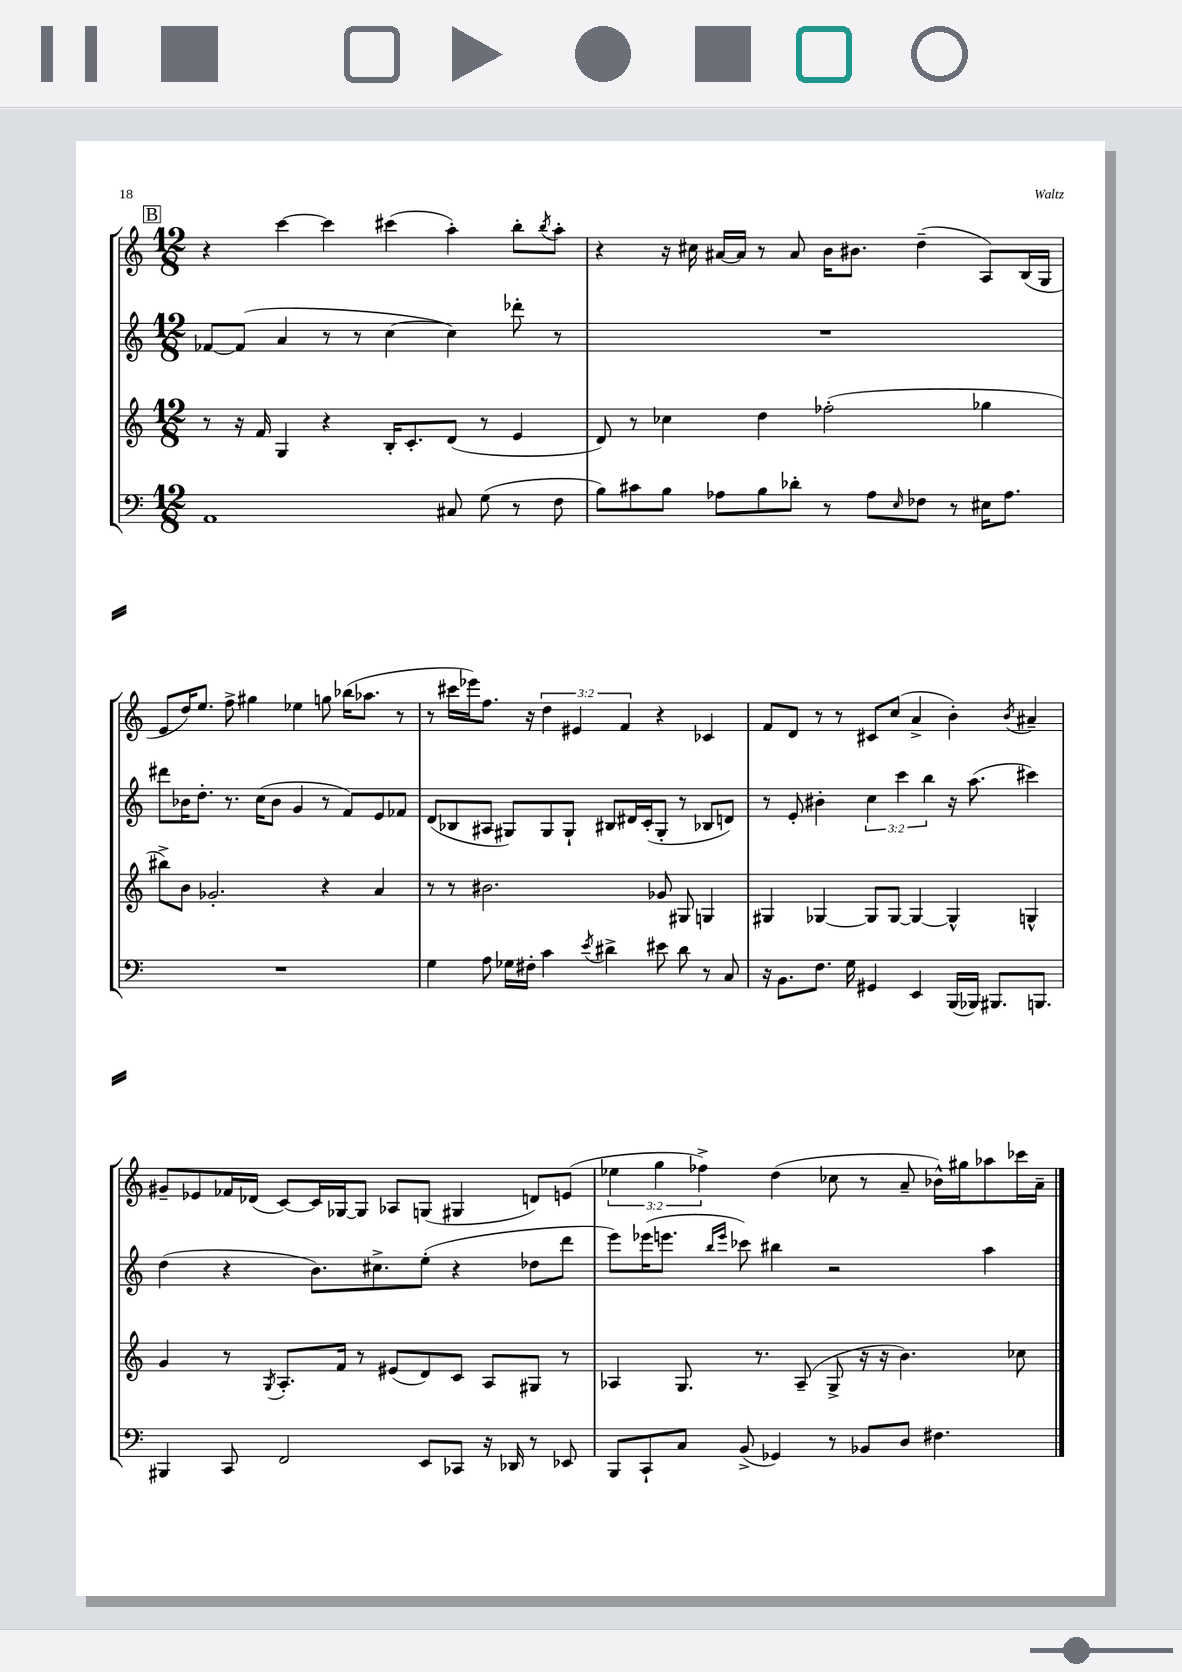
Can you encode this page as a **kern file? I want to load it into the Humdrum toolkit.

**kern	**kern	**kern	**kern
*staff4	*staff3	*staff2	*staff1
*clefF4	*clefG2	*clefG2	*clefG2
*k[]	*k[]	*k[]	*k[]
*M12/8	*M12/8	*M12/8	*M12/8
1AA	8r	[8f-	4r
.	16r	(8f-]	.
.	16f	.	.
.	4G	4a	[4ccc
.	4r	8r	4ccc]
.	.	8r	.
.	16B'	[4cc	(4ccc#
.	8.c'	.	.
8C#	(8d	4cc])	4aa')
(8G	8r	.	.
8r	4e	8ddd-'	8bb'
.	.	.	8qbb
8F	.	8r	8aa'
=	=	=	=
8B)	8d)	1.r	4r
8c#	8r	.	.
8B	4cc-	.	16r
.	.	.	16cc#
8A-	.	.	[16a#
.	.	.	16a#]
8B	4dd	.	8r
8d-'	.	.	8a#
8r	(2ff-'	.	16b
.	.	.	8.b#
8A-	.	.	.
16qqE	.	.	.
8F-	.	.	(4dd~
8r	.	.	.
16E#	4gg-	.	8A)
8.A-	.	.	.
.	.	.	(16B
.	.	.	16G
=	=	=	=
1.r	8bb#^)	8ddd#	8e
.	8b	16b-	16dd)
.	.	8.dd'	8.ee
.	2.g-'	.	.
.	.	8.r	8ff^
.	.	.	4gg#
.	.	(16cc	.
.	.	8b-	.
.	.	4g	4ee-
.	4r	8r	8gg
.	.	8f)	(16bb-
.	.	.	8.aa-
.	4a	8e	.
.	.	8f-	8r
=	=	=	=
4G	8r	(8d	8r
.	8r	8B-	16ccc#
.	.	.	16eee-)
8A	2.b#	8A#	8.ff
16G-	.	8G#)	.
16F#'	.	.	16r
4c	.	8G#	6dd
.	.	8G#`	.
.	.	.	6e#
8qe	.	.	.
4d#^	.	8B#	.
.	.	.	6f
.	.	16d#	.
.	.	(16c'	.
8e#	8g-	8G#'	4r
8d#	8G#	8r	.
8r	4G	8B-	4c-
8C	.	8d)	.
=	=	=	=
16r	4G#	8r	8f
8.BB	.	.	.
.	.	8e'	8d
8.F	[4G-	4b#'	8r
.	.	.	8r
16G	.	.	.
4GG#	8G-]	6cc	8c#
.	[8G-	.	(8cc
.	.	6ccc	.
4EE	4G-_	.	4a^
.	.	6bb	.
(16BBB	4G-^^]	16r	4b')
16BBB-)	.	(8.aa	.
8.BBB#	.	.	.
.	.	.	8qb
.	4G^^	4ccc#)	4a#~
8.BBB	.	.	.
=	=	=	=
4BBB#	4g	(4dd	8g#~
.	.	.	8e-
8CC	8r	4r	16f-
.	.	.	(16d-
.	8qG	.	.
2FF	8.A'	.	[8c)
.	.	8.b)	16c]
.	16f	.	[16G-
.	8r	.	8G-]
.	.	8.cc#^	.
.	(8e#	.	8A-
8EE	8d)	(8ee'	(8G
8CC-	8c	4r	4G#
16r	8A	.	.
16DD-	.	.	.
8r	8G#	8dd-	8d)
8EE-	8r	8ddd	(8e
=	=	=	=
8BBB	4A-	8eee)	6ee-
8CC`	.	(16eee-	.
.	.	.	6gg
.	.	8.eee	.
8C	8.G	.	.
.	.	.	6ff-^)
.	.	16qqbb	.
.	.	16qqeee	.
(8BB^	.	8ccc-)	.
.	8.r	.	.
4GG-)	.	4bb#	(4dd
.	(8A-~	.	.
8r	8G^	2r	8cc-
8BB-	16r	.	8r
.	16r	.	.
8D	4.b)	.	8a~
4.F#	.	.	16b-^^)
.	.	.	16gg#
.	.	4aa	8aa-
.	8cc-	.	16ccc-
.	.	.	16a~
==	==	==	==
*-	*-	*-	*-
